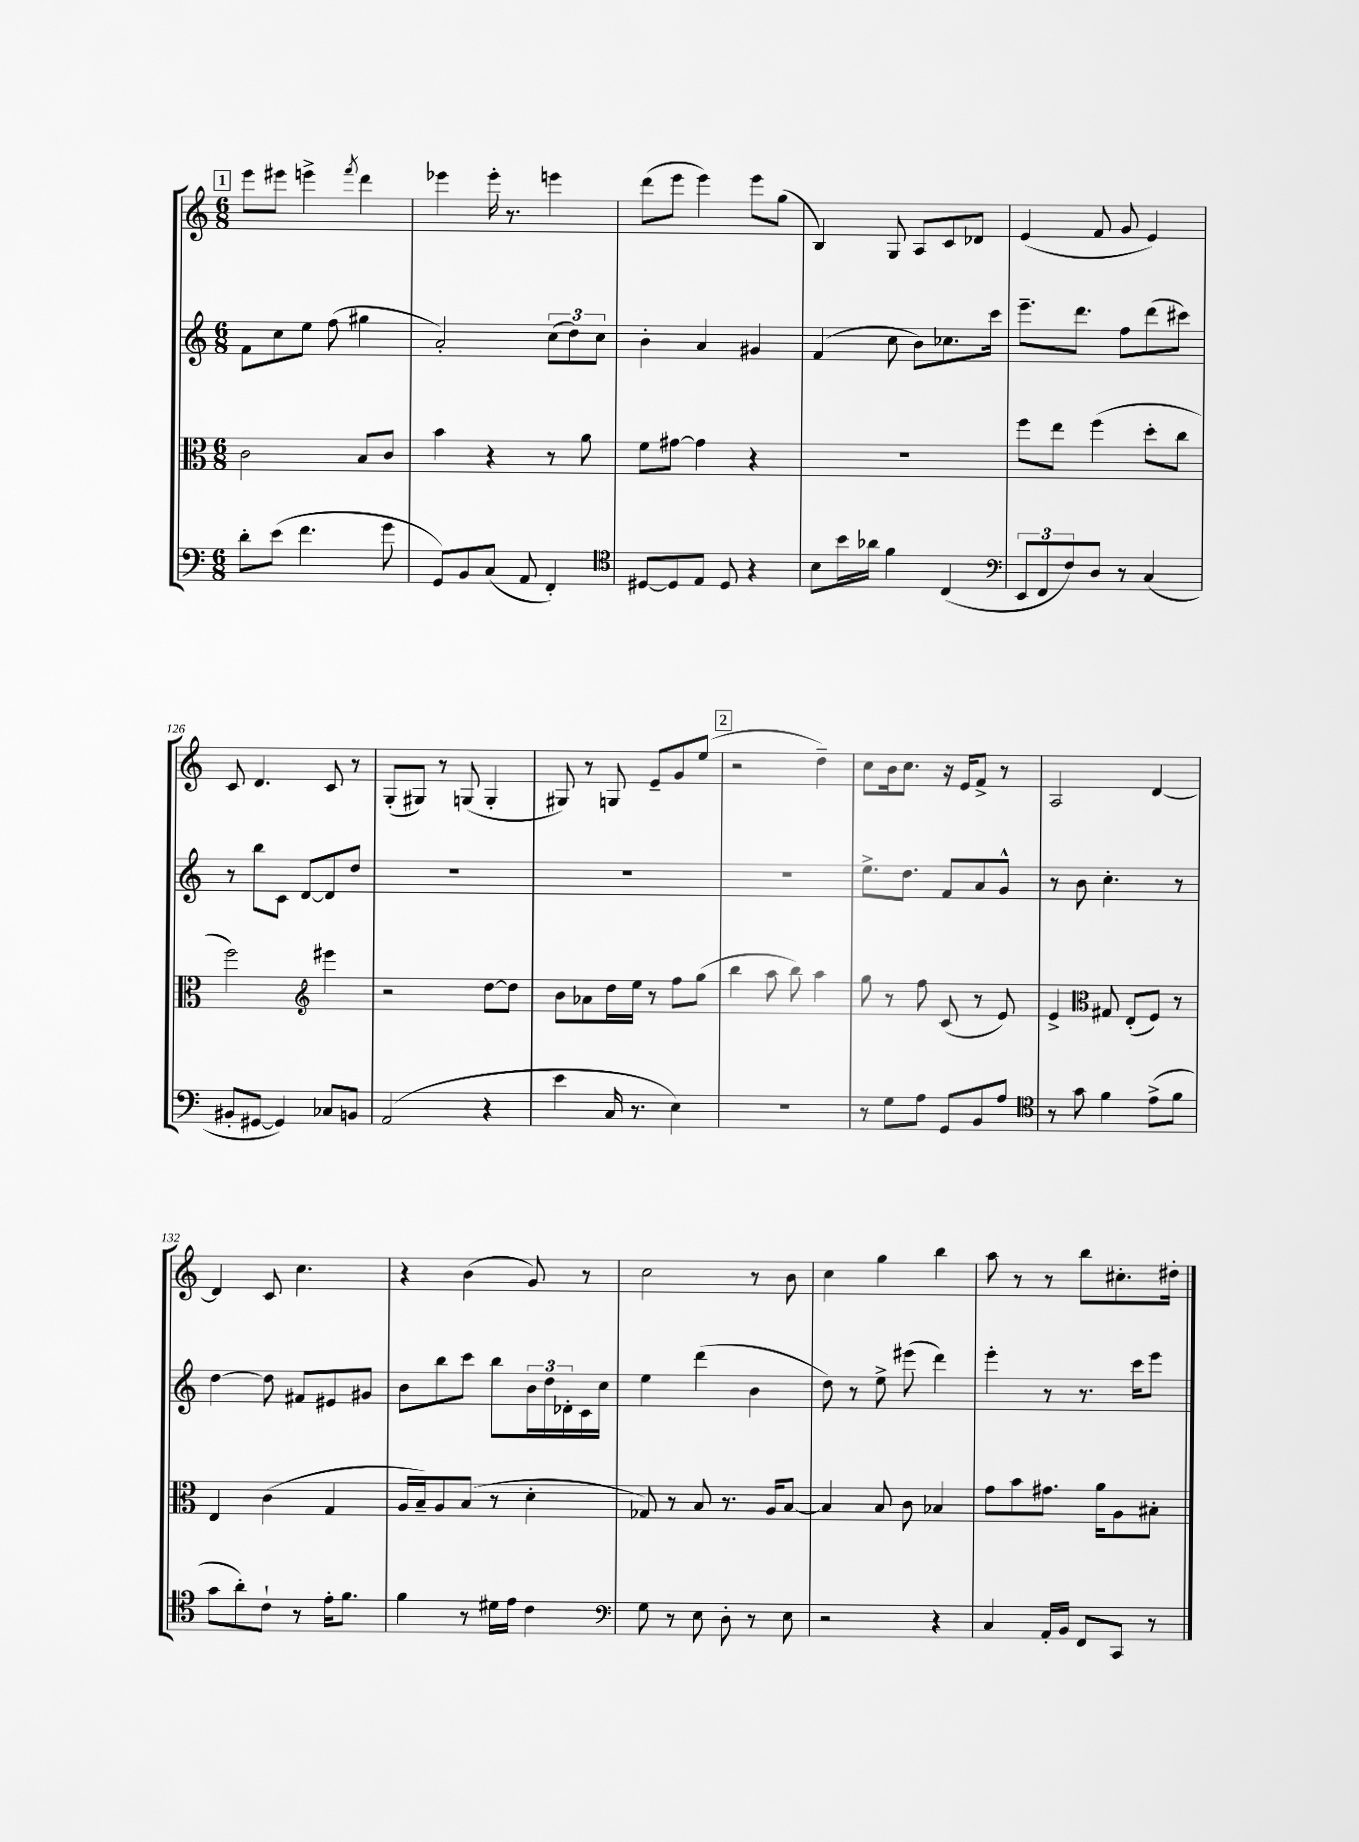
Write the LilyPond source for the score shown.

<<
\new StaffGroup <<
\new Staff = "s0" {
    \clef treble \key c \major \numericTimeSignature \time 6/8
    \mark \markup { \box "1" } e'''8 eis'''8 e'''4-> \acciaccatura { f'''8 } d'''4 |
    ees'''4 ees'''16-. r8. e'''4 |
    d'''8( e'''8 e'''4) e'''8 g''8( |
    b4) g8 a8 c'8 des'8 |
    e'4( f'8 g'8 e'4) |
    c'8 d'4. c'8 r8 |
    g8-.( gis8) r8 g8( g4-. |
    gis8) r8 g8 e'8-- g'8 e''8( |
    \mark \markup { \box "2" } r2 d''4--) |
    c''8 b'16 c''8. r16 e'16 f'8-> r8 |
    a2 d'4~ |
    d'4 c'8 c''4. |
    r4 b'4( g'8) r8 |
    c''2 r8 b'8 |
    c''4 g''4 b''4 |
    a''8 r8 r8 b''8 cis''8.-. dis''16-. \bar "|." |
}
\new Staff = "s1" {
    \clef treble \key c \major \numericTimeSignature \time 6/8
    \mark \markup { \box "1" } f'8 c''8 e''8 f''8( gis''4 |
    a'2-.) \tuplet 3/2 { c''8( d''8) c''8 } |
    b'4-. a'4 gis'4 |
    f'4( c''8 b'8) ces''8. c'''16 |
    e'''8.-- d'''8. f''8 d'''8( cis'''8) |
    r8 b''8 c'8 d'8~ d'8 d''8 |
    R2. |
    R2. |
    \mark \markup { \box "2" } R2. |
    e''8.-> d''8. f'8 a'8 g'8-^ |
    r8 b'8 c''4.-. r8 |
    d''4~ d''8 fis'8 eis'8 gis'8 |
    b'8 b''8 c'''8 b''8 \tuplet 3/2 { b'16 d''16 des'16-. } c'16 c''16 |
    e''4 d'''4( b'4 |
    d''8) r8 e''8-> eis'''8( d'''4) |
    e'''4-. r8 r8. c'''16 e'''8 \bar "|." |
}
\new Staff = "s2" {
    \clef alto \key c \major \numericTimeSignature \time 6/8
    \mark \markup { \box "1" } c'2 b8 c'8 |
    b'4 r4 r8 a'8 |
    f'8 gis'8~ gis'4 r4 |
    R2. |
    f''8 e''8 f''4( d''8-. c''8 |
    f''2) \clef treble eis'''4 |
    r2 d''8~ d''8 |
    b'8 aes'8 d''16 e''16 r8 f''8 g''8( |
    \mark \markup { \box "2" } b''4 a''8 b''8) a''4 |
    g''8 r8 f''8 c'8( r8 e'8) |
    e'4-> \clef alto gis8 e8-.( f8) r8 |
    e4 c'4( g4 |
    a16 b16--) a8 b8( r8 d'4-. |
    ges8) r8 b8 r8. a16 b8~ |
    b4 b8 c'8 bes4 |
    g'8 b'8 gis'8. a'16 a8 bis8-. \bar "|." |
}
\new Staff = "s3" {
    \clef bass \key c \major \numericTimeSignature \time 6/8
    \mark \markup { \box "1" } d'8-. e'8( f'4. g'8 |
    g,8) b,8 c8( a,8 f,4-.) |
    \clef tenor dis8~ dis8 e8 dis8 r4 |
    b8 b'16 aes'16 f'4 c4( |
    \clef bass \tuplet 3/2 { e,8 f,8 f8) } d8 r8 c4( |
    bis,8-. gis,8~ gis,4) ces8 b,8 |
    a,2( r4 |
    e'4 c16 r8. e4) |
    \mark \markup { \box "2" } R2. |
    r8 g8 a8 g,8 b,8 a8 |
    \clef tenor r8 g'8 f'4 e'8->( f'8 |
    g'8 a'8-.) c'8-! r8 e'16-. f'8. |
    f'4 r8 dis'16 e'16 c'4 |
    \clef bass g8 r8 e8 d8-. r8 e8 |
    r2 r4 |
    c4 a,16-. b,16 f,8 c,8 r8 \bar "|." |
}
>>
>>
\layout { \context { \Score currentBarNumber = #121 } }
